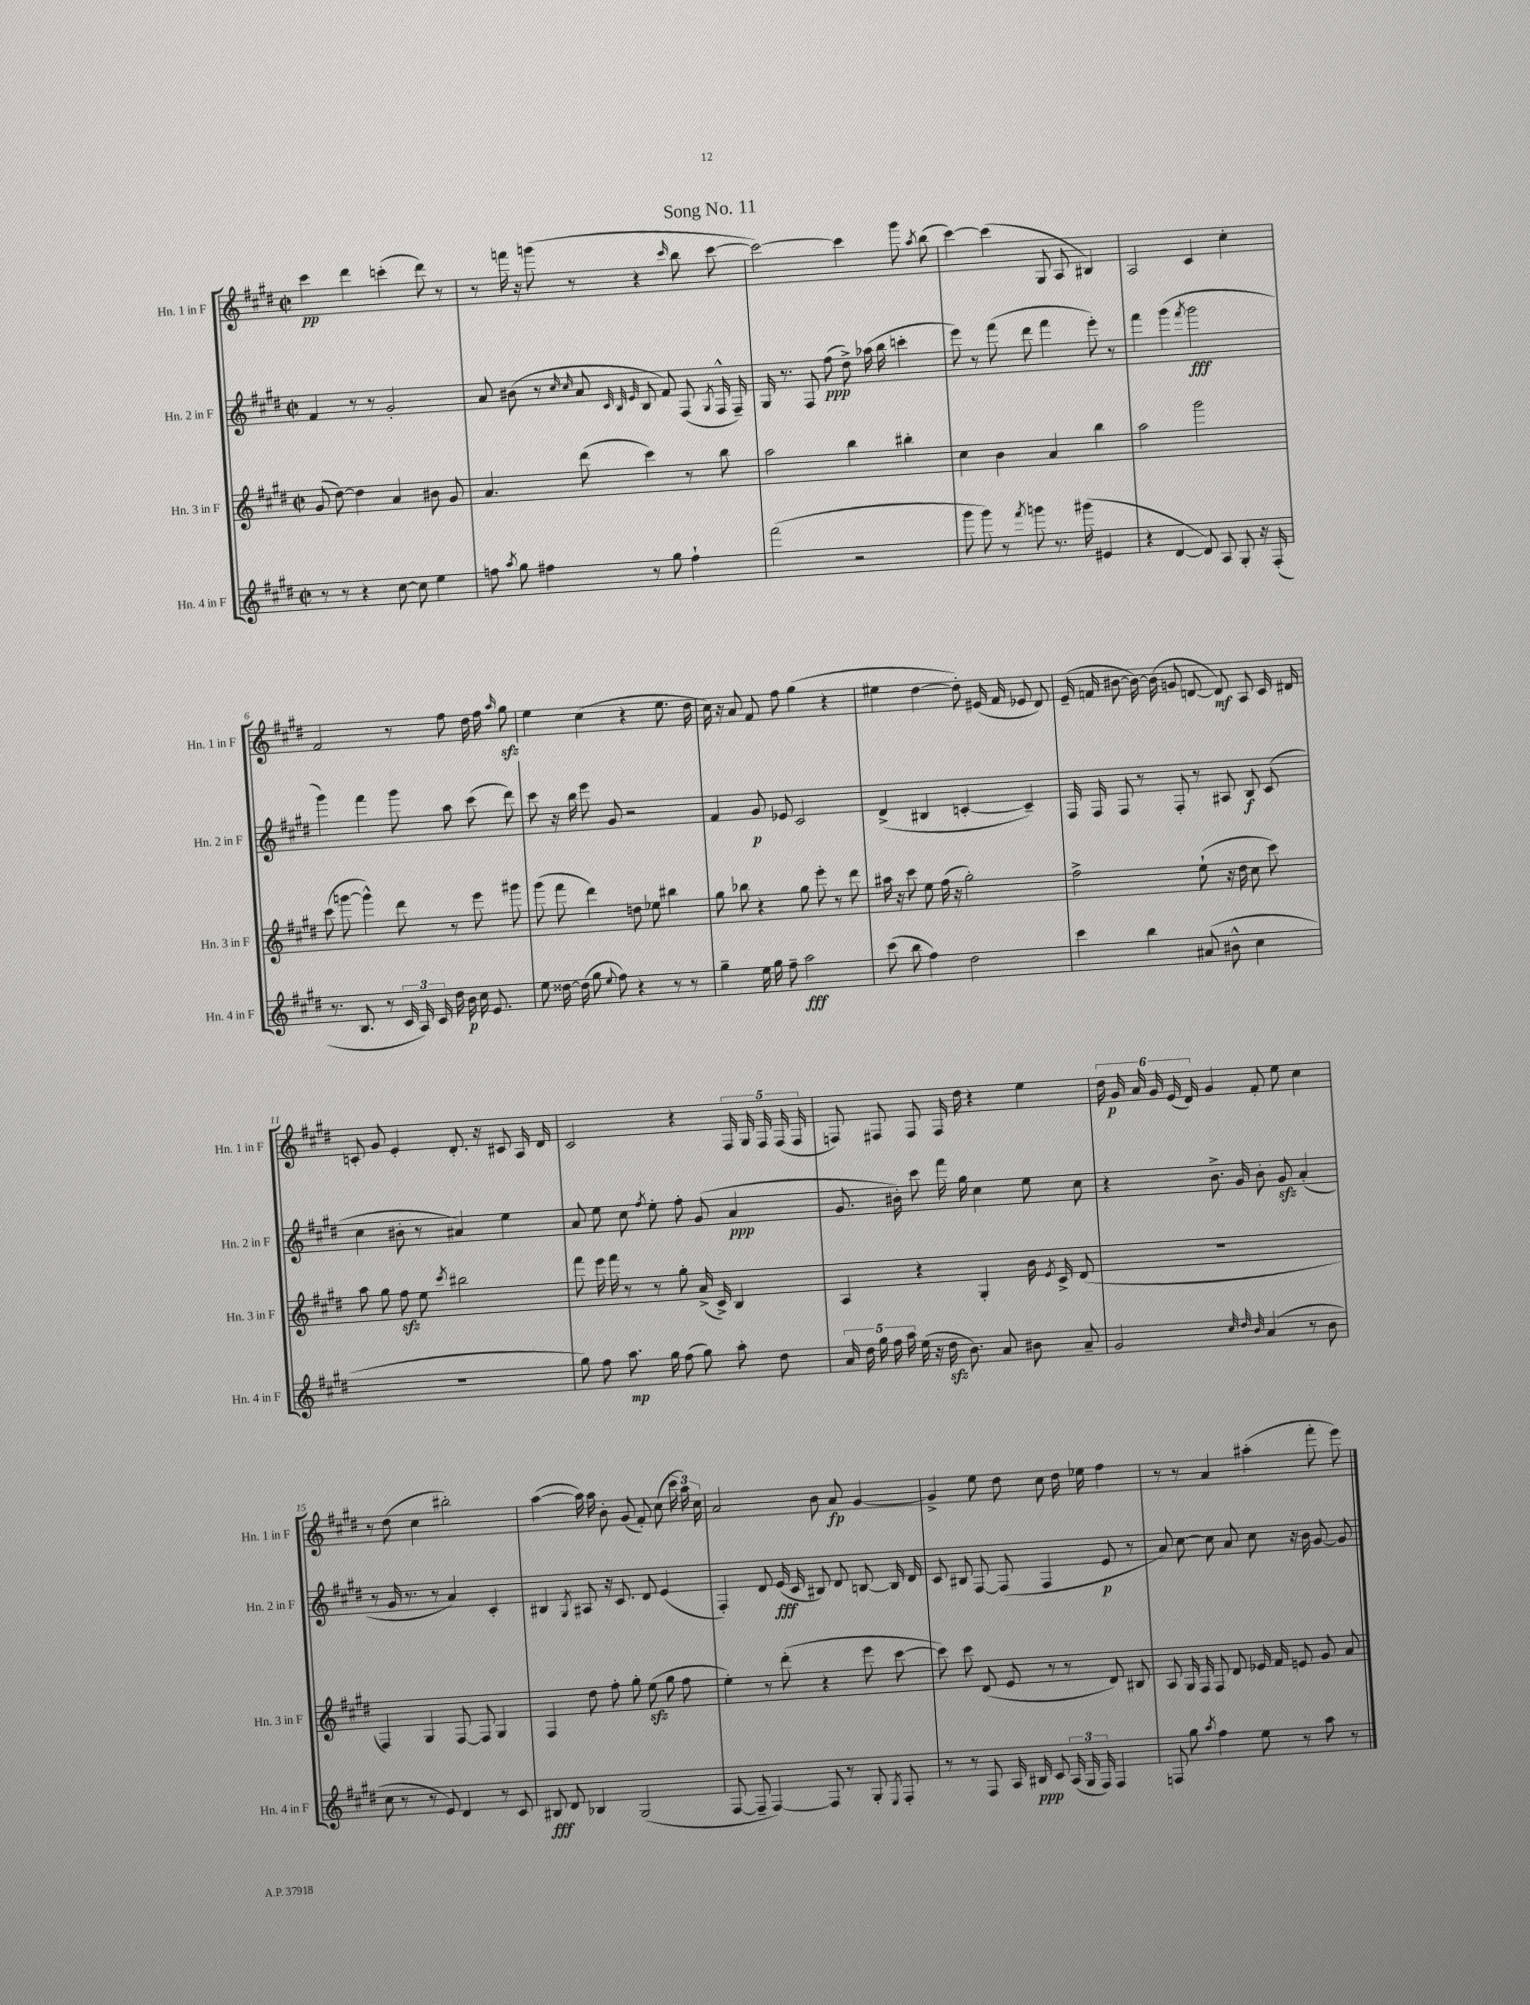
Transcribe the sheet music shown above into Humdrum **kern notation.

**kern	**dynam	**kern	**kern	**dynam	**kern	**dynam
*part4	*part4	*part3	*part2	*part2	*part1	*part1
*staff4	*staff4	*staff3	*staff2	*staff2	*staff1	*staff1
*I"Hn. 4 in F	*	*I"Hn. 3 in F	*I"Hn. 2 in F	*	*I"Hn. 1 in F	*
*I'Hn. 4 in F	*	*I'Hn. 3 in F	*I'Hn. 2 in F	*	*I'Hn. 1 in F	*
*clefG2	*	*clefG2	*clefG2	*	*clefG2	*
*k[f#c#g#d#]	*	*k[f#c#g#d#]	*k[f#c#g#d#]	*	*k[f#c#g#d#]	*
*M2/2	*	*M2/2	*M2/2	*	*M2/2	*
*met(c|)	*	*met(c|)	*met(c|)	*	*met(c|)	*
=1	=1	=1	=1	=1	=1	=1
8r	.	(8g#/	4f#/	.	4ccc#\	pp
8r	.	[8dd#\)	.	.	.	.
4r	.	4dd#\]	8r	.	4ddd#\	.
.	.	.	8r	.	.	.
[8cc#\	.	4a/	2g#'/	.	(4cccn'\	.
8cc#\]	.	.	.	.	.	.
4ee\	.	8b#X\	.	.	8ddd#\)	.
.	.	8g#/	.	.	8r	.
=2	=2	=2	=2	=2	=2	=2
8ffn\	.	4.a/	8a/	.	8r	.
8qaa/	.	.	.	.	.	.
8gg#\	.	.	(8b#X\	.	16fffn\	.
.	.	.	.	.	16r	.
4ff#X\	.	.	8r	.	(8gggn\	.
.	.	.	16qqcc#/	.	.	.
.	.	.	16qqcc#/	.	.	.
.	.	(8ddd#\	8a/	.	8r	.
.	.	.	32qqc#/	.	.	.
.	.	.	32qqB/	.	.	.
.	.	.	32qqe/	.	.	.
8r	.	4ccc#\)	8B/	.	4r	.
8gg#\	.	.	8f#/)	.	.	.
.	.	.	.	.	16qqccc#/	.
4ff#`\	.	8r	(8F#/	.	8bb\	.
.	.	.	8qG#/	.	.	.
.	.	8bb\	16F#^^/	.	[8ccc#\	.
.	.	.	16F#~/)	.	.	.
=3	=3	=3	=3	=3	=3	=3
(2fff#\	.	2aa\	16G#/	.	2ccc#\_)	.
.	.	.	8.r	.	.	.
.	.	.	8F#/	.	.	.
.	.	.	(8ff#\	ppp	.	.
2r	.	4bb\	8dd#^\)	.	4ccc#\]	.
.	.	.	(16aa-X\	.	.	.
.	.	.	16bb\	.	.	.
.	.	4bb#X'\	4cccn'\	.	8ggg#\	.
.	.	.	.	.	8qaa/	.
.	.	.	.	.	(8bb\	.
=4	=4	=4	=4	=4	=4	=4
8ggg#\	.	4cc#\	8eee\)	.	[4ccc#\)	.
8ggg#\)	.	.	8r	.	.	.
8r	.	4b\	(8fff#\	.	(4ccc#\]	.
8qfff#/	.	.	.	.	.	.
8gggn\	.	.	8ddd#\	.	.	.
8.r	.	4a/	4fff#\	.	8G#/	.
.	.	.	.	.	8A/	.
(16ggg#X\	.	.	.	.	.	.
4e#X/	.	4bb\	8eee'\)	.	4B#X/)	.
.	.	.	8r	.	.	.
=5	=5	=5	=5	=5	=5	=5
4r	.	2aa\	4fff#\	.	2A/	.
[4d#/	.	.	(4ggg#\	.	.	.
.	.	.	8qfff#/	.	.	.
8d#/])	.	2ggg#\	2ggg#\	fff	4c#/	.
8A/	.	.	.	.	.	.
8G#'/	.	.	.	.	4cc#'\	.
16r	.	.	.	.	.	.
(16F#'/	.	.	.	.	.	.
!!LO:LB:g=z
=6	=6	=6	=6	=6	=6	=6
8.r	.	(8ccc#\	4ggg#\)	.	2f#/	.
.	.	[8gggn\	.	.	.	.
8.B/	.	.	.	.	.	.
.	.	4ggg^^\])	4fff#\	.	.	.
8r	.	.	.	.	.	.
24c#/	.	8ddd#\	8ggg#\	.	8r	.
24A/)	.	.	.	.	.	.
24c#/	.	.	.	.	.	.
16dd#\	.	8r	8aa\	.	8ff#\	.
16b\	p	.	.	.	.	.
16cc#\	.	8eee\	(8ccc#\	.	16dd#\	.
8.e/	.	.	.	.	16ff#\	.
.	.	.	.	.	16qqaa/	.
.	.	8ggg#X\	8ddd#\)	.	8gg#zz\	.
=7	=7	=7	=7	=7	=7	=7
8ee\	.	(8ggg#\	8ccc#\	.	4ee\	.
[16dd##X\	.	8fff#\	16r	.	.	.
(16dd##\]	.	.	16bb\	.	.	.
8gg#\	.	4ddd#\)	8eee\	.	(4cc#\	.
8qqee/	.	.	.	.	.	.
8ff#\)	.	.	8g#/	.	.	.
4r	.	8ddn\	2r	.	4r	.
.	.	8ee-X\	.	.	.	.
8r	.	4bb#X\	.	.	8.ee\	.
8r	.	.	.	.	.	.
.	.	.	.	.	16dd#\	.
=8	=8	=8	=8	=8	=8	=8
4gg#~\	.	8gg#\	4f#/	.	16cc#\)	.
.	.	.	.	.	16r	.
.	.	8bb-X\	.	.	8a/	.
16ee\	.	4r	8g#/	p	8f#/	.
16gg#\	.	.	.	.	.	.
8ff#~\	.	.	8e-X/	.	8ff#\	.
2aa\	fff	8gg#\	2c#/	.	(4gg#\	.
.	.	8eee'\	.	.	.	.
.	.	8r	.	.	4r	.
.	.	8ddd#\	.	.	.	.
=9	=9	=9	=9	=9	=9	=9
(8ccc#\	.	16aa#X\	(4d#^/	.	4ee#X\	.
.	.	16r	.	.	.	.
8bb\	.	8ccc#\	.	.	.	.
4ff#\)	.	8ee\	4B#X/	.	[4dd#\	.
.	.	(16ff#\	.	.	.	.
.	.	16r	.	.	.	.
2dd#\	.	2gg#'\)	[4cn'/	.	8dd#'\])	.
.	.	.	.	.	(16e#X/	.
.	.	.	.	.	16f#/	.
.	.	.	4c~/])	.	8e-X/	.
.	.	.	.	.	8d#/)	.
=10	=10	=10	=10	=10	=10	=10
4ccc#\	.	2ff#^\	16F#/	.	(16e~/	.
.	.	.	16F#/	.	16fn/	.
.	.	.	8F#/	.	[8b#X\	.
4bb\	.	.	8r	.	16b#\_)	.
.	.	.	.	.	(16b#\]	.
.	.	.	8F#'/	.	8gn/	.
(8a#X/	.	(8ee`\	8r	.	[8dn/	.
8b#X^^\	.	16r	8A#X/	.	8d/])	mf
.	.	16dd#\	.	.	.	.
4cc#\	.	8cc#\	8B/	f	8A/	.
.	.	8ccc#\)	(8c#/	.	16c#/	.
.	.	.	.	.	16d#X/	.
!!LO:LB:g=z
=11	=11	=11	=11	=11	=11	=11
1r	.	8aa\	4cc#\	.	8cn'/	.
.	.	8gg#\	.	.	8g#/	.
.	.	8ff#zz\	8b#X'\	.	4e'/	.
.	.	8ee\	8r	.	.	.
.	.	8qccc#/	.	.	.	.
.	.	2bb#X\	4a#X/)	.	8.d#'/	.
.	.	.	.	.	16r	.
.	.	.	4ee\	.	8c#X/	.
.	.	.	.	.	16A/	.
.	.	.	.	.	16d#/	.
=12	=12	=12	=12	=12	=12	=12
8gg#\)	.	8fff#\	8a/	.	2c#/	.
8ff#\	.	16eee\	8ee\	.	.	.
.	.	16fff#\	.	.	.	.
8.aa\	mp	8r	8cc#\	.	.	.
.	.	.	8qff#/	.	.	.
.	.	8r	8ee'\	.	.	.
16gg#\	.	.	.	.	.	.
(8ff#\	.	8gg#'\	8ff#'\	.	4r	.
8gg#\)	.	(16a^/	(8g#/	.	.	.
.	.	16c#^/)	.	.	.	.
8aa'\	.	4B/	4a/	ppp	20F#/	.
.	.	.	.	.	20G#/	.
.	.	.	.	.	20F#/	.
8dd#\	.	.	.	.	.	.
.	.	.	.	.	(20F#/	.
.	.	.	.	.	20F#/	.
=13	=13	=13	=13	=13	=13	=13
20a/	.	4A/	8.g#/	.	8Fn/)	.
20dd#\	.	.	.	.	.	.
20gg#\	.	.	.	.	.	.
.	.	.	.	.	8F#X/	.
20ff#\	.	.	.	.	.	.
.	.	.	16b#X'\)	.	.	.
20aa\	.	.	.	.	.	.
(16ee\	.	4r	8ccc#\	.	8F#/	.
16r	.	.	.	.	.	.
16dd#zz\	.	.	16fff#\	.	16F#/	.
8.b\)	.	.	16gg#\	.	16dd#\	.
.	.	4G#'/	4cc#\	.	4r	.
8a/	.	.	.	.	.	.
8b#X\	.	16b\	8ee\	.	4ee\	.
.	.	8qe/	.	.	.	.
.	.	16c#^/	.	.	.	.
8a~/	.	(8d#/	8cc#\	.	.	.
=14	=14	=14	=14	=14	=14	=14
2g#/	.	1r	4r	.	24dd#\	.
.	.	.	.	.	24g#/	p
.	.	.	.	.	24a/	.
.	.	.	.	.	24g#/	.
.	.	.	.	.	(24e/	.
.	.	.	.	.	24d#/)	.
.	.	.	8.b^\	.	4g#/	.
.	.	.	16g#/	.	.	.
32qqcc#/	.	.	.	.	.	.
32qqdd#/	.	.	.	.	.	.
32qqb/	.	.	.	.	.	.
(4a/	.	.	8b'\	.	8f#'/	.
.	.	.	8g#zz/	.	8ee\	.
8r	.	.	(4a'/	.	4cc#\	.
8b\	.	.	.	.	.	.
!!LO:LB:g=z
=15	=15	=15	=15	=15	=15	=15
8cc#\	.	4F#/)	8r	.	8r	.
8r	.	.	16g#/	.	(8dd#\	.
.	.	.	8.r	.	.	.
8r	.	4G#/	.	.	4cc#\	.
8e/)	.	.	8r	.	.	.
4d#/	.	[8F#/	4a/)	.	2bb#X'\)	.
.	.	8F#/]	.	.	.	.
8r	.	4G#/	4c#'/	.	.	.
8c#/	.	.	.	.	.	.
=16	=16	=16	=16	=16	=16	=16
8B#X/	fff	4F#/	4B#X/	.	([4aa\	.
8d#/	.	.	.	.	.	.
.	.	.	8qG#/	.	.	.
4B-X/	.	8dd#\	8A#X/	.	16aa\])	.
.	.	.	.	.	16aa\	.
.	.	8ff#'\	16r	.	8b'\	.
.	.	.	8.c#/	.	.	.
(2G#/	.	8gg#'\	.	.	(8g#/	.
.	.	(8eezz\	8d#/	.	8f#'/)	.
.	.	8gg#\	(4e/	.	(8cc#\	.
.	.	8ff#\	.	.	24ccc#\	.
.	.	.	.	.	24aa\)	.
.	.	.	.	.	24cc#\	.
=17	=17	=17	=17	=17	=17	=17
[8F#/	.	4ee'\)	4F#'/)	.	2a/	.
8F#~/]	.	.	.	.	.	.
[4F#/)	.	8r	8d#/	.	.	.
.	.	(8ddd#'\	(16e/	fff	.	.
.	.	.	16c#/	.	.	.
8F#/]	.	4r	8B#X/)	.	8b\	.
8r	.	.	8d#/	.	8a/	fp
8G#'/	.	8eee\	[8Bn/	.	[4g#/	.
8qE/	.	.	.	.	.	.
8F#'/	.	[8ccc#\	16B/]	.	.	.
.	.	.	16d#/	.	.	.
=18	=18	=18	=18	=18	=18	=18
8r	.	8ccc#\])	8c#/	.	4g#^/]	.
8r	.	8ccc#\	8B#X/	.	.	.
8F#/	.	(8d#/	[8F#/	.	8ee\	.
16A/	.	8e/	(8F#/]	.	8dd#\	.
16B#X/	ppp	.	.	.	.	.
8c#/	.	8r	4F#/	.	8cc#\	.
(24A/	.	8r	.	.	16dd#\	.
24G#/	.	.	.	.	.	.
.	.	.	.	.	16ee-X\	.
24F#/)	.	.	.	.	.	.
4F#/	.	8d#/)	8e/	p	4ff#\	.
.	.	8B#X/	8r	.	.	.
=19	=19	=19	=19	=19	=19	=19
8Fn/	.	8A/	8a/)	.	8r	.
8gg#\	.	16G#/	[8cc#\	.	8r	.
.	.	16F#/	.	.	.	.
8qaa/	.	.	.	.	.	.
4ff#\	.	8F#/	8cc#\]	.	4a/	.
.	.	8d#/	8a/	.	.	.
8ee\	.	16e-X/	8cc#\	.	(4aa#X'\	.
.	.	16f#/	.	.	.	.
8r	.	8en/	16r	.	.	.
.	.	.	16b\	.	.	.
8aa\	.	8g#/	[8g#/	.	8fff#'\	.
8r	.	8a/	8g#/]	.	8eee\)	.
==	==	==	==	==	==	==
*-	*-	*-	*-	*-	*-	*-
